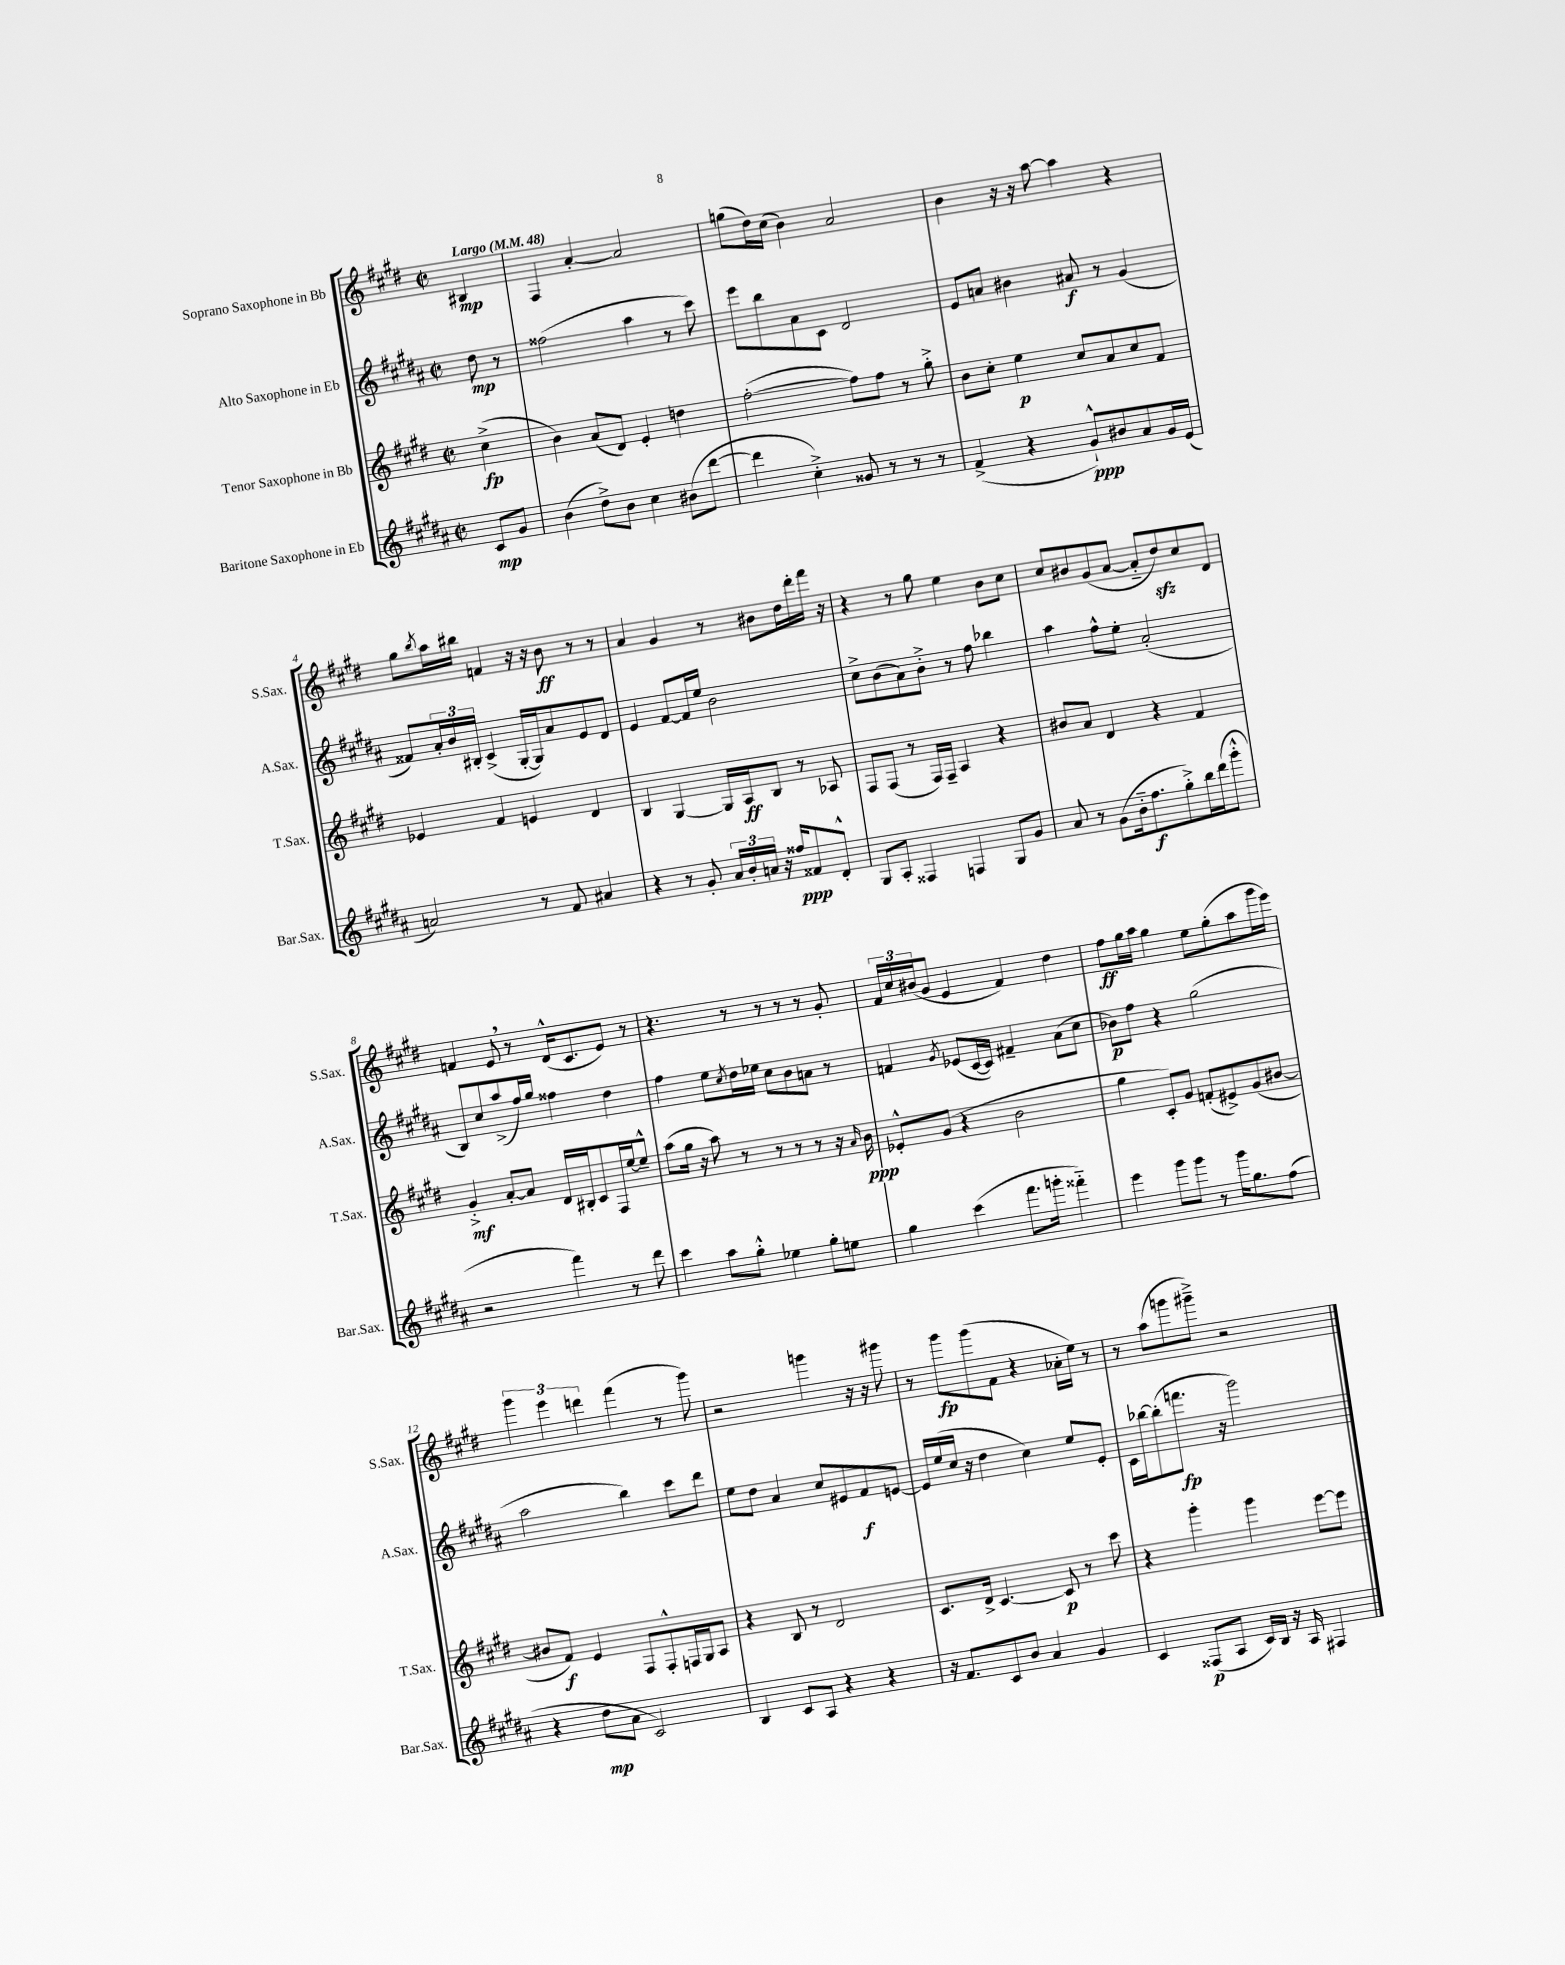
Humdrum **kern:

**kern	**kern	**kern	**kern
*staff4	*staff3	*staff2	*staff1
*clefG2	*clefG2	*clefG2	*clefG2
*k[f#c#g#d#a#]	*k[f#c#g#d#]	*k[f#c#g#d#a#]	*k[f#c#g#d#]
*M2/2	*M2/2	*M2/2	*M2/2
*met(c|)	*met(c|)	*met(c|)	*met(c|)
*MM48	*MM48	*MM48	*MM48
8c#/L	(4cc#^\	8dd#\	4B#/
8g#/J	.	8r	.
=	=	=	=
(4b\	4b\)	(2ff##\	4F#/
8dd#^\L)	(8a/L	.	[4a'/
8b\J	8d#/J)	.	.
4cc#\	4e'/	4aa#\	2a/]
(8b#\L	4dd\	8r	.
[8ddd#\J	.	8ccc#\)	.
=	=	=	=
4ddd#\]	([2ff#'\	8eee\L	(8gg\L
.	.	8bb\	16dd#\L)
.	.	.	(16cc#\JJ
4cc#'^\)	.	8a#\	4b\)
.	.	8c#\J	.
8g##/	8ff#\]L)	2d#/	2a/
8r	8ff#\J	.	.
8r	8r	.	.
8r	8gg#'^\	.	.
=	=	=	=
(4f#^/	8b\L	8e/L	4b\
.	8cc#'\J	8a/J	.
4r	4ee\	4b#\	16r
.	.	.	16r
.	.	.	[8aa\
8g#`^^/L)	8cc#/L	8a#/	4aa\]
8b#/	8a/	8r	.
8a#/	8cc#/	(4g#/	4r
16g#/L	8f#/J	.	.
(16e/JJ	.	.	.
=	=	=	=
2a/)	4e-/	8f##/L)	8gg#\L
.	.	.	8qbb/
.	.	24a#'/L	16aa\L
.	.	24b/	.
.	.	.	16bb#\JJ
.	.	24B#'/JJ	.
.	4f#/	(4c#^/	4f/
8r	4e/	[16G#'/LL	16r
.	.	16G#/]J)	16r
8f#/	.	8a#/	8b\
4a#/	4d#/	8e/	8r
.	.	8d#/J	8r
=	=	=	=
4r	4B/	4e/	4a/
8r	[4G#/	[8f#/L	4g#/
8g#'/	.	16f#/]L	.
.	.	16ee/JJ	.
24a#/LL	16G#/]LL	2b\	8r
24b'/	.	.	.
.	16A/J	.	.
24a/JJ	.	.	.
16r	8B/J	.	8b#\L
16ff##/LK	.	.	.
8f##/	8r	.	16dd#\L
.	.	.	16ddd#'\
8d#'^^/J	8A-/	.	16fff#\JJ
.	.	.	16r
=	=	=	=
8G#/L	8F#/L	8cc#^\L	4r
8A#'/J	(8F#/J	(8b\	.
4F##/	8r	8a#\)	8r
.	16F#/LL)	8b'^\J	8gg#\
.	16F#~/JJ	.	.
4F/	4A/	8r	4ee\
.	.	8ff#\	.
8G#/L	4r	4bb-\	8b\L
8g#/J	.	.	8cc#\J
=	=	=	=
8a#/	8b#/L	4aa#\	8cc#/L
8r	8a/J	.	8b#/
(8g#\L	4d#/	8ff#^^\L	(8g#/
16b'~\k	.	8ee'\J	[8a/J
8.ff#\	.	.	.
.	4r	(2a#'/	8a'~/]L
8gg#'^\)	.	.	8dd#/)
16bb\L	4f#/	.	8cc#/
(16ddd#\J	.	.	.
8ggg#'^^\J	.	.	8d#/J
=	=	=	=
2r	4g#'^/	8B/L)	4f/
.	.	8cc#/	.
.	[8a'/L	(8aa#^/	8e/
.	8a/]J	16ff#/L)	8r
.	.	16gg#/JJ	.
4fff#\)	16d#/LL	4ff##\	(16d#^^/LK
.	16B#'/J	.	8.c#/
.	8c#/	.	.
8r	16F#/L	4dd#\	8e/J)
.	[16ee/J	.	.
8ddd#\	8ee~^^/]J	.	8r
=	=	=	=
4ccc#\	(8aa\L	4ff#\	4.r
.	16gg#\Jk	.	.
.	16r	.	.
8aa#\L	8aa\)	8ee\L	.
.	.	8qcc#/	.
8gg#'^^\J	8r	16dd#\L	8r
.	.	16ee-\JJ	.
4ee-\	8r	8cc#\L	8r
.	8r	8b\	8r
8gg#'\L	8r	8a\J	8r
8ee\J	16r	8r	8g#'/
.	16qqa/	.	.
.	16b\	.	.
=	=	=	=
4gg#\	8e-'^^/L	4f/	24f#/LL
.	.	.	24cc#/
.	.	.	(24b#/J
.	(8g#/J	.	8g#/J
.	.	8qg#/	.
(4ccc#\	4r	(8e-/L	4e/
.	.	[16c#/L	.
.	.	16c#/]JJ)	.
8.fff#\L	2b\	4f#~/	4f#/)
16ggg'\Jk	.	.	.
4fff##'~\)	.	(8a#\L	4dd#\
.	.	8cc#\J	.
=	=	=	=
4eee\	4gg#\	8b-\L)	8ff#\L
.	.	8ff#\J	16gg#\L
.	.	.	16aa\JJ
8ggg#\L	8c#'/L)	4r	4gg#\
8ggg#\J	8g#/J	.	.
8r	(8f'/L	(2gg#\	8ee\L
16ggg#\LK	8e#^/)	.	(8gg#'\
8.gg#\	.	.	.
.	(8g#/	.	8aa\
(8ff#\J	[8b#/J	.	16ggg#\L
.	.	.	16eee\JJ)
=	=	=	=
4r	8b#/]L	2aa#\	6ggg#\
.	8f#/J)	.	.
.	.	.	6eee\
8dd#\L	4e/	.	.
.	.	.	6ddd\
8a#\J	.	.	.
2c#/)	8F#/L	4bb\)	(4fff#\
.	8F#'^^/	.	.
.	16F/L	8ccc#\L	8r
.	16G#/J	.	.
.	8A/J	8ddd#\J	8ggg#\)
=	=	=	=
4B/	4r	8ee\L	2r
.	.	8dd#\J	.
8c#/L	8B/	4a#/	.
8A#/J	8r	.	.
4r	2d#/	8cc#/L	4ggg\
.	.	8e#/	.
4r	.	8f#/	16r
.	.	.	16r
.	.	[8e/J	8ggg#\
=	=	=	=
16r	8.c#/L	16e/]LL	8r
8.f#/L	.	(16ee/	.
.	.	16cc#/JJ	8ggg#\L
.	16d#^/Jk	16r	.
8c#/	[4.c#/	4dd#\	(8ggg#\
8b/J	.	.	8f#\J
4a#/	.	4cc#\)	4r
.	8c#/]	.	.
4g#/	8r	8ee/L	16a-'\LL
.	.	.	16ee\JJ)
.	8ccc#\	8e'/J	8r
=	=	=	=
4c#/	4r	16c#\LL	8r
.	.	[16bb-\J	.
.	.	(8bb-'\]	(8aa\L
(8F##/L	4ggg#'\	8.fff\J	8ggg\
8A#/J	.	.	8ggg#~^\J)
.	.	16r	.
16c#/LL)	4ggg#\	2ggg#\)	2r
16B/JJ	.	.	.
16r	.	.	.
16A#/	.	.	.
4F#/	[8eee\L	.	.
.	8eee\]J	.	.
==	==	==	==
*-	*-	*-	*-
